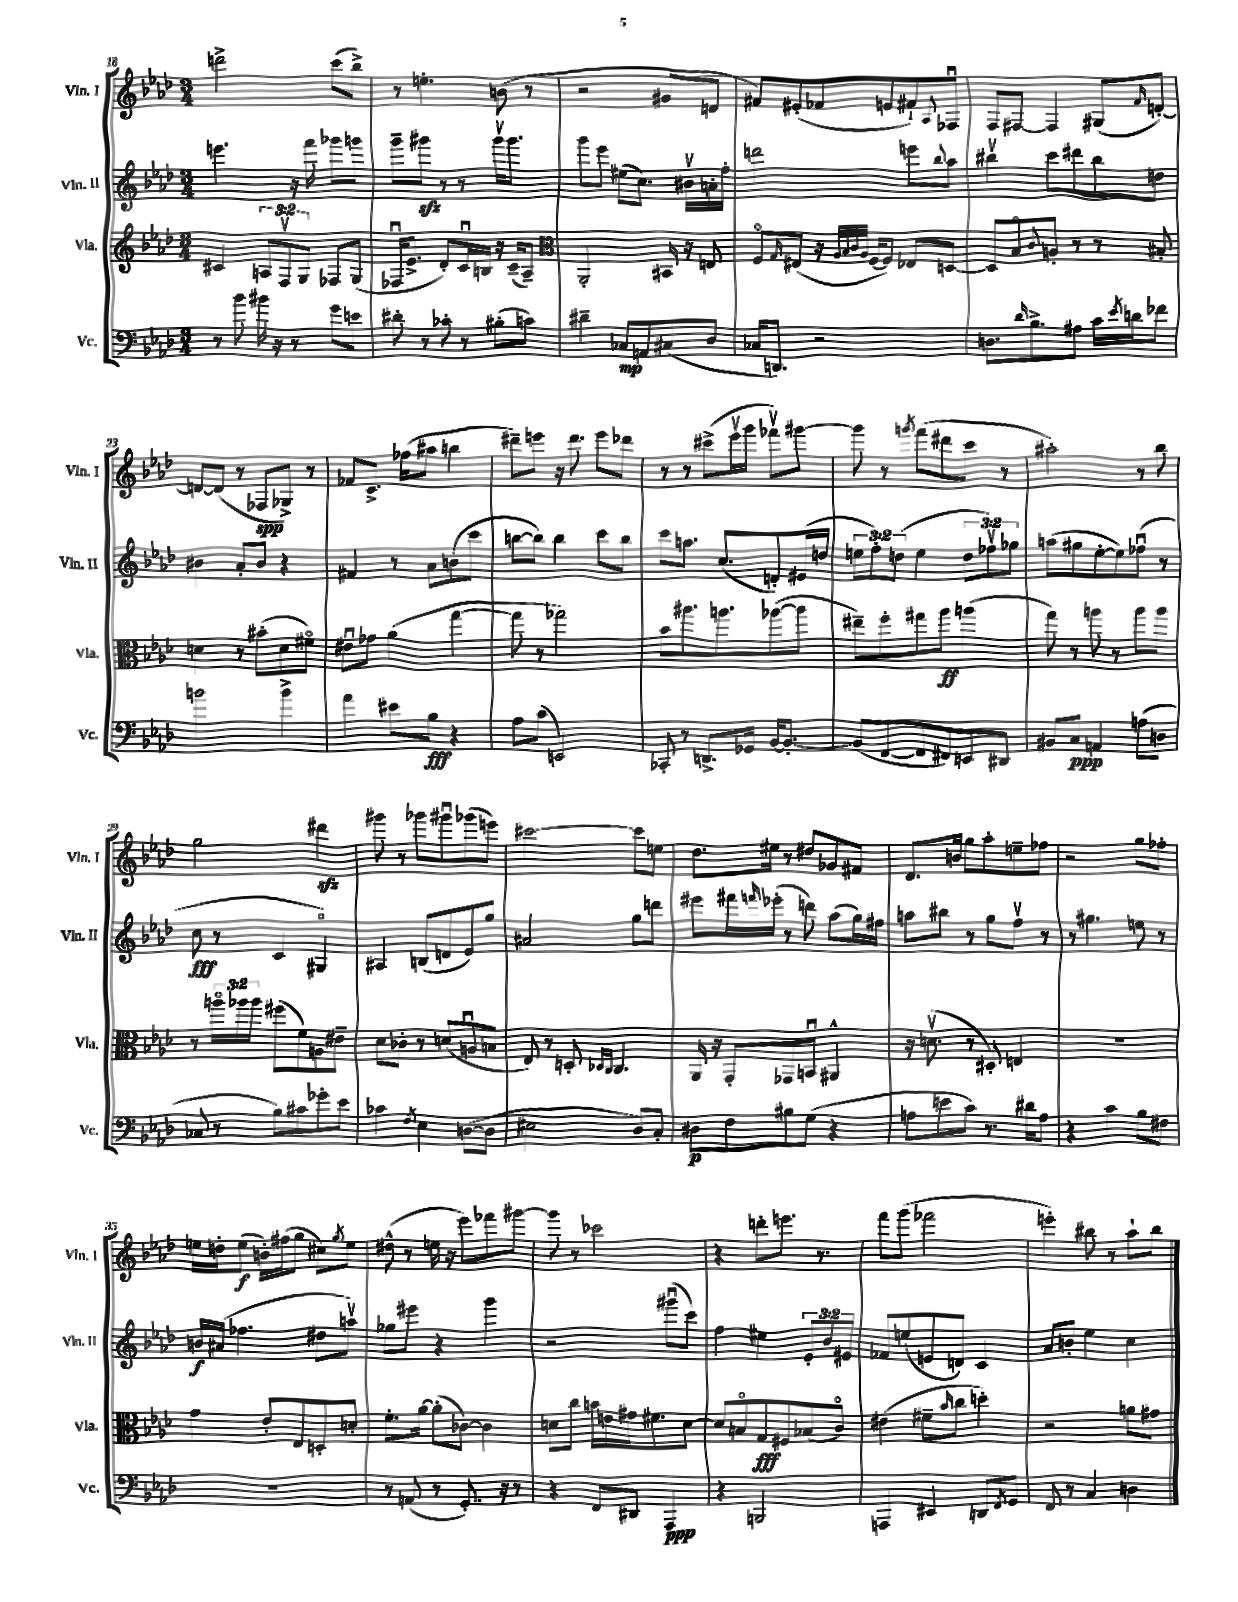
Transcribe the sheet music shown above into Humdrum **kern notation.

**kern	**kern	**kern	**kern
*staff4	*staff3	*staff2	*staff1
*clefF4	*clefG2	*clefG2	*clefG2
*k[b-e-a-d-]	*k[b-e-a-d-]	*k[b-e-a-d-]	*k[b-e-a-d-]
*M3/4	*M3/4	*M3/4	*M3/4
8r	4c#	4.eee	2ddd^
8b-	.	.	.
16b#	12A	.	.
16r	.	.	.
.	12Fv	.	.
8r	.	16r	.
.	12G	.	.
.	.	16fff	.
8g	8F-	8ggg-	(8ccc
8e	(8G	8ggg	8bb-^)
=	=	=	=
8d#'	16F-u	8ggg~	8r
.	8.e-^	.	.
8r	.	8ggg#	4.ee'
8c-'	8d-')	8r	.
8r	16cu	8r	.
.	16B	.	.
(8B#'	16r	16ggg#v	(8b
.	(16c~	8.ggg#	.
8c)	8A-~)	.	8r
=	=	=	=
*	*clefC3	*	*
4d#~	2AA-'	8ggg	2r
.	.	8eee-	.
8C-	.	(8ee#	.
8AA	.	8.cc)	.
(8C#	16BB#	.	8g#
.	16r	16b#v	.
8D-	8E	16a'	8d
.	.	16ff'	.
=	=	=	=
16C-	8Fo	2ddd	8f#)
8.DD)	.	.	.
.	16qqG	.	.
.	(8E#	.	(8e#'
2r	16r	.	8f-
.	32qqA-	.	.
.	32qqB-	.	.
.	32qqc	.	.
.	32qqA-	.	.
.	[16F	.	.
.	8F])	.	8e
.	8E-	8eee	8f#`)
.	.	8qqbb-	8qqA-
.	[8D	8aa-	8F-u
=	=	=	=
8.D	8D]	4bb#v	8F
.	8B-o	.	[8F#
16qqd-	.	.	.
8.B-^	.	.	.
.	8qqc	.	.
.	8A'	8ccc	4F#]
8A#	8r	8ddd#	.
16c	8r	8bb#	(8G#
8qe-	.	.	.
16d	.	.	.
.	.	.	16qqf
8f-	8B#'	8dd	[8d')
=	=	=	=
2b	4d	4b#	8d_
.	.	.	(8d]
.	8r	8a-'	8r
.	(8b#'	8b#	8F-
4b^	8d	4r	8G-^)
.	8f#o)	.	8r
=	=	=	=
4a-	8e#u	4f#	8f-
.	8g-	.	8.c^
8e#	(4a-	8r	.
.	.	.	(16ff-
8B-	.	8a-	8aa#
4r	[4gg	(8b	4bb
.	.	8ccc	.
=	=	=	=
8A-	8gg]	[8bb	8ddd#~)
(8c	8r	8bb])	8eee
2EE)	2gg-)	4bb	16r
.	.	.	8.ddd#
.	.	8ccc	8eee
.	.	8bb	8ddd-
=	=	=	=
8CC-'	8b-	8ccc	8r
8r	8.aa#	8.aa	8r
8.DD^	.	.	(8ccc#^
.	8.aa	(8.cc	.
.	.	.	16eee-v
16GG-	.	.	16ggg
[16BB-	([8aa-	8d')	8fff-v)
8.BB-'_	.	.	.
.	8aa-]	(16e#	[8ggg#
.	.	16dd	.
=	=	=	=
(8BB-]	8ee#~)	12ee	8ggg#]
.	.	12ff')	.
[8FF	8ff'	.	8r
.	.	(12dd	.
.	.	.	8qggg
8FF]	8gg#	4ee	(8fff
8FF#)	8aa-	.	8ddd#
8EE	(4aa	12dd	8ccc
.	.	12ff-v)	.
8DD#	.	.	8r
.	.	12gg-	.
=	=	=	=
8BB#	8gg)	(8aa	2aa#')
8C	8r	8gg#	.
4AA	8aa	[8ee-'	.
.	8r	8ee-])	.
(8A	8aa	(8ff-u	8r
8D	8aa	8r	8bb-
=	=	=	=
8C-	8r	8cc	2gg
8r	24aao	8r	.
.	24aa-	.	.
.	24aa-	.	.
8B-)	(8ff#	4c	.
8c#	8f)	.	.
8g-'	8A	4G#o)	4ddd#
8e-	8e#~	.	.
=	=	=	=
4c-	8d-	4A#	8ggg#
.	8c-'	.	8r
8qF	.	.	.
4E-	8r	(8B	8ggg-
.	(8d	8d	8ggg#u
([8D	8Au	8e-)	(8ggg-
8D]	8B	8gg	8eee)
=	=	=	=
2E#	8E-)	2a#	[2ccc#
.	8r	.	.
.	8D'	.	.
.	16qqD-	.	.
.	16qqC	.	.
.	4.C	.	.
8D-)	.	8gg	8ccc#]
8C'	.	8ddd	8ee
=	=	=	=
8D#	16AA-	8eee#	8.dd-
.	16r	.	.
8F	8GG'	16fff#	.
.	.	16qqfff	.
.	.	(16eee-'	16ee#
8B#	8GG-	8r	8r
(8G	8BBu	8ddd)	8dd#
4r	4AA#^^	(8aa-	8g-
.	.	16gg)	8f#
.	.	16ff#	.
=	=	=	=
8A	16r	8aa	8.d-
.	(8.dv	.	.
8e	.	8bb#	.
.	.	.	16b
8c)	8r	8r	8gg
8.r	8D#')	8gg	8aa-'
.	4E	8ffv	8ee~
16d#	.	.	.
8A	.	8r	8ff-
=	=	=	=
4r	2.r	8r	2r
.	.	4.gg#	.
4c	.	.	.
8B-	.	8ee	8gg
8F#	.	8r	8ff-'
=	=	=	=
2.r	4g	16b	16ee
.	.	(16a#	16dd'
.	.	4.ff-	(8ee
.	8e-'	.	16b')
.	.	.	(16ff#
.	8E-	.	8gg
.	8D'	8dd#	8cc#)
.	.	.	8qgg
.	8d'	8aav)	8ee
=	=	=	=
8r	8.f'	8gg-	(8dd#^^
(8AA	.	8eee#	8r
.	[16a-	.	.
8r	(8a-']	4r	16ee
.	.	.	16r
8.GG')	[8c-)	.	8eee-)
.	4c-]	4ggg	8fff-
16r	.	.	.
8r	.	.	[8ggg#
=	=	=	=
4r	8d	2r	8ggg#]
.	8cc	.	8r
8FF	16b	.	2ccc-
.	16e	.	.
8DD#	16g#	.	.
.	8.f#	.	.
4AAA-	.	(8ggg#u	.
.	[8d	8ccc)	.
=	=	=	=
4r	8d]	4ff	4r
.	8Bo	.	.
2BBB	8G	4ee#	8ddd'
.	8F#	.	8.eee
.	(8B-	12e-'	.
.	.	.	8.r
.	.	12b-	.
.	8co)	.	.
.	.	12e#	.
=	=	=	=
4AAA	(4e#	8f-	8fff
.	.	(8ee	(8ggg
4EE#	8f#~	8e	2fff-
.	16qqb-	.	.
.	8cc	8d)	.
8DD	4dd')	4c	.
8qFF	.	.	.
8GG	.	.	.
=	=	=	=
8FF	2r	8a-	4eee')
8r	.	8b'	.
4C	.	4ee-	8bb#
.	.	.	8r
4D	8a	4cc	8aa-`
.	8g#	.	8bb#
==	==	==	==
*-	*-	*-	*-
